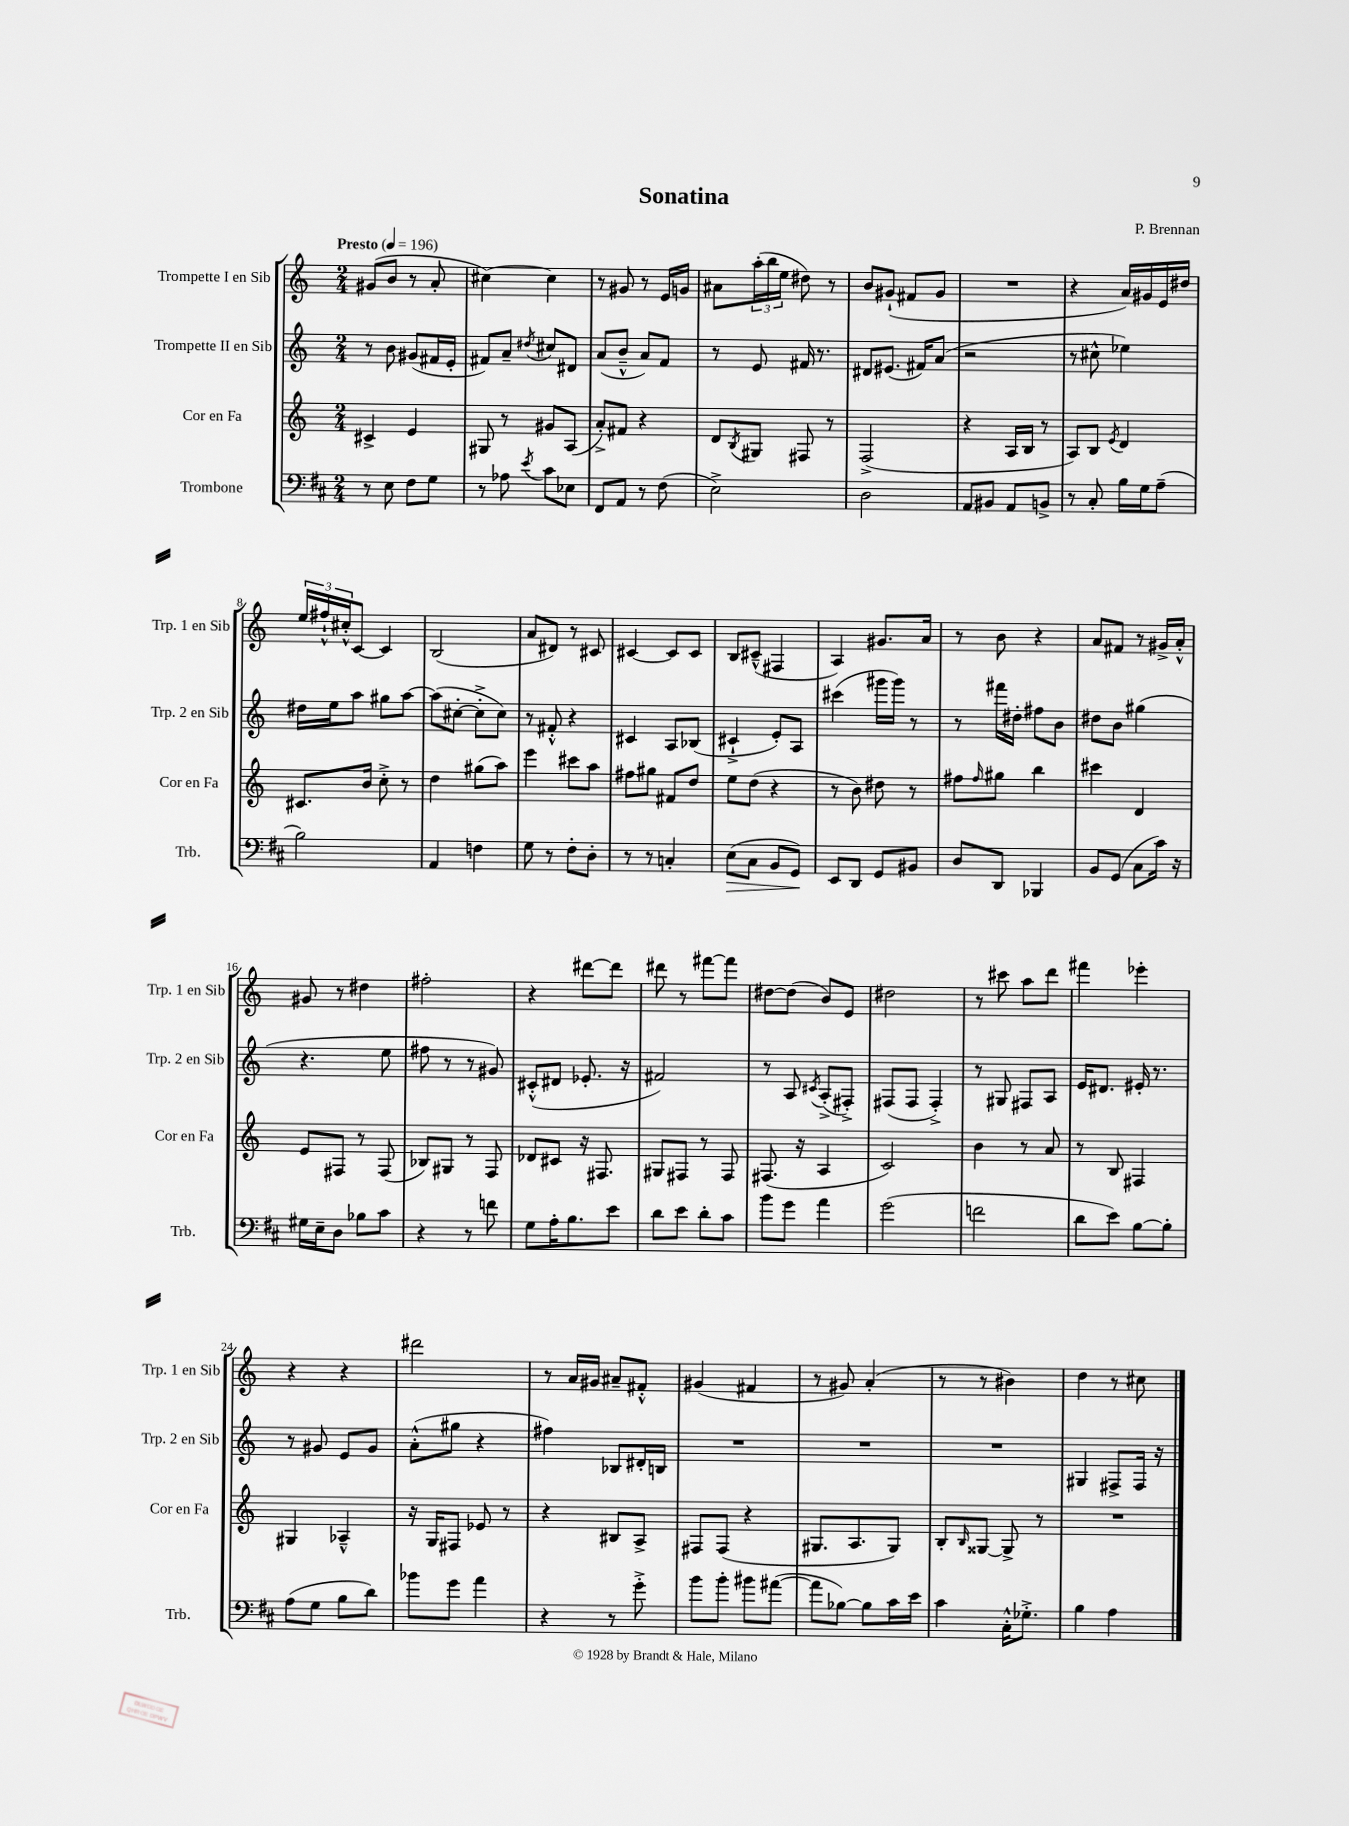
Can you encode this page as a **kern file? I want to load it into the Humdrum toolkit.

**kern	**kern	**kern	**kern
*staff4	*staff3	*staff2	*staff1
*clefF4	*clefG2	*clefG2	*clefG2
*k[f#c#]	*k[]	*k[]	*k[]
*M2/4	*M2/4	*M2/4	*M2/4
*MM196	*MM196	*MM196	*MM196
8r	4c#^/	8r	(8g#/L
8E\	.	8b\	8b/J
8F#\L	4e/	(8g#/L	8r
8G\J	.	16f#/L	8a'/
.	.	16e'/JJ	.
=	=	=	=
8r	8G#/	8f#/L)	[4cc#\)
8A-\	8r	8a~/J	.
8qe/	.	8qdd#/	.
8c#\L	8g#/L	8cc#/L	4cc#\]
8E-\J	(8A/J	8d#/J	.
=	=	=	=
8FF#/L	8a'^/L)	(8a/L	8r
8AA/J	8f#/J	8b~^^/J	8g#/
8r	4r	8a/L)	8r
(8F#\	.	8f/J	16e/LL
.	.	.	16g/JJ
=	=	=	=
2E^\)	8d/L	8r	8a#\L
.	8qB/	.	.
.	8G#/J	8e/	(24aa'\L
.	.	.	24bb\
.	.	.	24ee\JJ
.	8F#/	16f#/	8dd#\)
.	.	8.r	.
.	8r	.	8r
=	=	=	=
2D\	(2F^/	8d#/L	8b/L
.	.	(8.e#/J	(8g#`/J
.	.	.	8f#/L
.	.	16f#/LK)	.
.	.	(8a/J	8g#/J
=	=	=	=
8AA/L	4r	2r	2r
8BB#/J	.	.	.
8AA/L	16A/LL	.	.
.	16B/JJ	.	.
8BB^/J	8r	.	.
=	=	=	=
8r	8A/L)	8r	4r
8C#'/	8B/J	8cc#^^\	.
.	8qe/	.	.
16B\LL	4d/	4ee-\)	16a/LL)
16G\J	.	.	16g#/
(8A~\J	.	.	16e/
.	.	.	16dd#/JJ
=	=	=	=
2B\)	8.c#/L	16dd#\LL	24ee/LL
.	.	.	24ff#`^^/
.	.	16ee\J	.
.	.	.	24cc#'^^/J
.	.	8aa\J	[8c/J
.	16b/Jk	.	.
.	8cc'^\	8gg#\L	4c/]
.	8r	[8aa\J	.
=	=	=	=
4AA/	4dd\	(8aa\]L	(2B/
.	.	[8cc#'\J	.
4F\	(8gg#\L	8cc#'^\]L	.
.	8aa\J)	8cc#\J)	.
=	=	=	=
8G\	4eee\	8r	8a/L
8r	.	8f#'^^/	8d#/J)
8F#'\L	8ccc#\L	4r	8r
8D'\J	8aa\J	.	8c#/
=	=	=	=
8r	8ff#\L	4c#/	[4c#/
8r	8gg#\J	.	.
4C'/	8f#/L	8A/L	8c#/]L
.	8dd/J	(8B-/J	8c#/J
=	=	=	=
(8E\L	8ee\L	4c#`^/	8B/L
8C#\J	(8dd\J	.	(8c#~^^/J
8BB/L	4r	8e'/L)	4F#/
8GG/J)	.	8A/J	.
=	=	=	=
8EE/L	8r	(4ccc#\	4A/)
8DD/J	8b\)	.	.
8GG/L	8dd#\	16ggg#\LL	8.g#/L
.	.	16ggg#\JJ)	.
8BB#/J	8r	8r	.
.	.	.	16a/Jk
=	=	=	=
8D/L	8ff#\L	8r	8r
.	16qqff#/	.	.
8DD/J	8gg#\J	16fff#\LL	8b\
.	.	16dd#'\JJ	.
4BBB-/	4bb\	8ff#\L	4r
.	.	8b\J	.
=	=	=	=
8BB/L	4ccc#\	8dd#\L	8a/L
(8GG/J	.	8b\J	8f#/J
8C#\L	4d/	(4gg#\	8r
16c#\Jk)	.	.	16g#^/LL
16r	.	.	16a'^^/JJ
=	=	=	=
16G#\LL	8e/L	4.r	8g#/
16E~\J	.	.	.
8D\J	8F#/J	.	8r
8B-\L	8r	.	4dd#\
8c#\J	(8F#/	8ee\	.
=	=	=	=
4r	8B-/L)	8ff#\	2ff#'\
.	8G#/J	8r	.
8r	8r	8r	.
8f\	8F/	8g#/)	.
=	=	=	=
8G\L	8d-/L	(8c#'^^/L	4r
16A'\K	8c#/J	8d#/J	.
8.B\	.	.	.
.	16r	8.e-'/	[8ddd#\L
.	8.F#/	.	.
8e\J	.	.	8ddd#\]J
.	.	16r	.
=	=	=	=
8d\L	8G#/L	2f#/)	8ddd#\
8e\J	8F#/J	.	8r
8d'\L	8r	.	[8fff#\L
8c#\J	8F#/	.	8fff#\]J
=	=	=	=
8b\L	(8.F#/	8r	[8dd#\L
8g\J	.	8A/	(8dd#\]J
.	16r	.	.
.	.	8qc#/	.
4a\	4A/	(8A'^/L	8b/L)
.	.	8F#'^/J)	8e/J
=	=	=	=
(2g\	2c/)	(8F#/L	2dd#\
.	.	8F#/J	.
.	.	4F#'^/)	.
=	=	=	=
2f\	4b\	8r	8r
.	.	8G#/	8ccc#\
.	8r	8F#/L	8aa\L
.	8a/	8A/J	8ddd\J
=	=	=	=
8d\L	8r	16e/LK	4fff#\
.	.	8.d#/J	.
8e\J)	8B/	.	.
[8B\L	4F#/	16e#'/	4eee-'\
.	.	8.r	.
8B'\]J	.	.	.
=	=	=	=
(8A\L	4G#/	8r	4r
8G\J	.	8g#/	.
8B\L	4A-~^^/	8e/L	4r
8d\J)	.	8g#/J	.
=	=	=	=
8b-\L	16r	(8a'^^\L	2ddd#\
.	16G/LK	.	.
8g\J	8F#/J	8gg#\J	.
4a\	8e-/	4r	.
.	8r	.	.
=	=	=	=
4r	4r	4ff#\)	8r
.	.	.	16a/LL
.	.	.	16g#/JJ
8r	8B#/L	8B-/L	8a#~/L
8g'^\	8A^/J	16d#'/L	8f#'^^/J
.	.	16B/JJ	.
=	=	=	=
8b\L	8F#/L	2r	(4g#/
8b'\J	(8F#/J	.	.
8b#\L	4r	.	4f#/
([8a#\J	.	.	.
=	=	=	=
8a#\]L	8.G#/L	2r	8r
[8B-\J)	.	.	8g#/)
.	8.A/	.	.
8B-\]L	.	.	(4a'/
16c#\L	8G#/J)	.	.
16e\JJ	.	.	.
=	=	=	=
4c#\	8B'/L	2r	8r
.	16qqB/	.	.
.	[8G##/J	.	8r
16C#'^^\LK	8G##^/]	.	4b#\)
8.G-'^\J	.	.	.
.	8r	.	.
=	=	=	=
4B\	2r	4G#/	4dd\
4A\	.	8F#^/L	8r
.	.	16F#/Jk	8cc#\
.	.	16r	.
==	==	==	==
*-	*-	*-	*-
